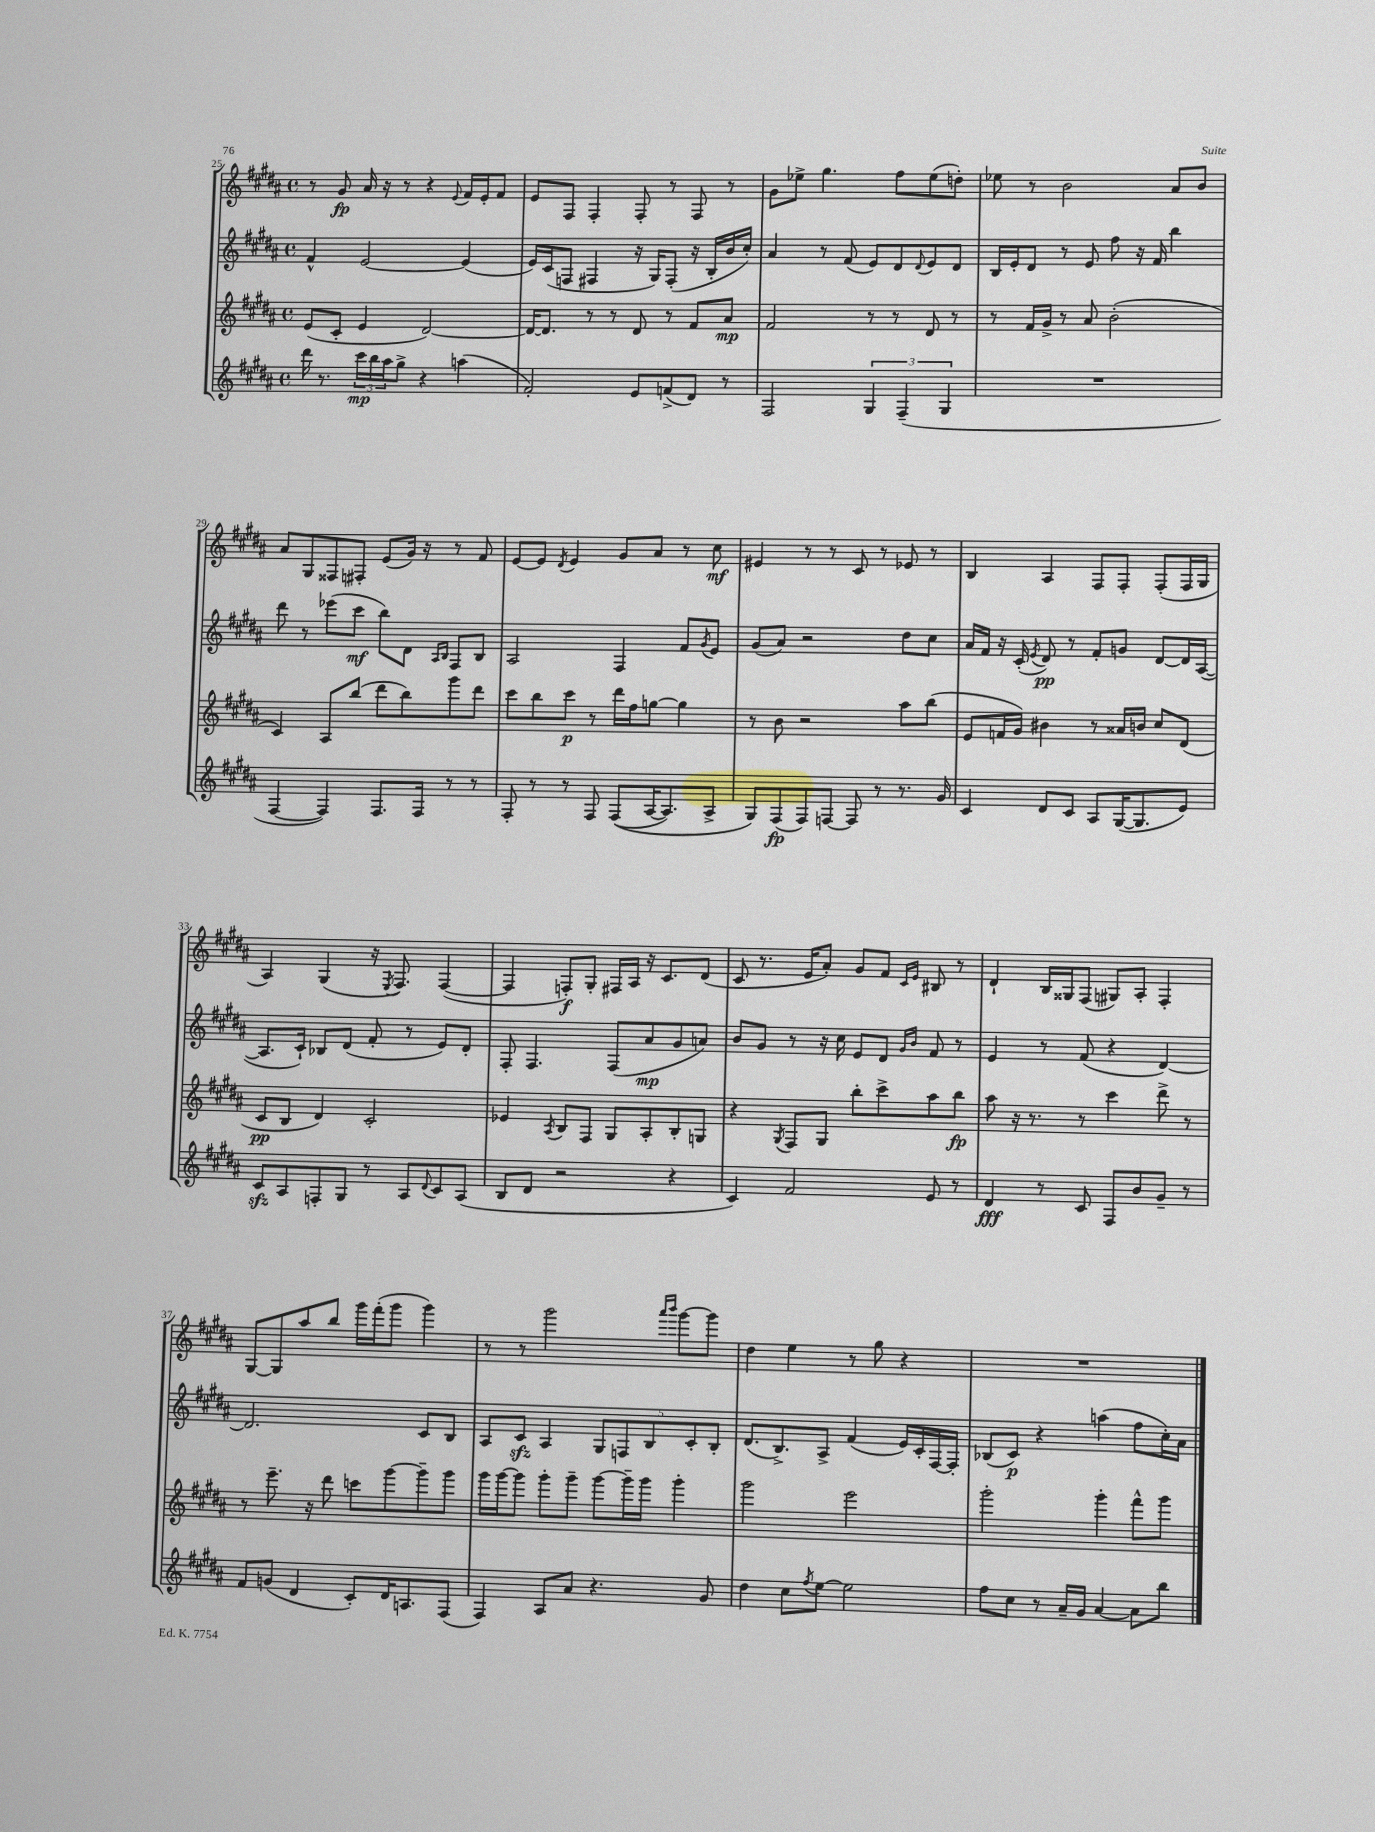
<<
\new StaffGroup <<
\new Staff = "s0" {
    \clef treble \key b \major \defaultTimeSignature \time 4/4
    r8 gis'8\fp ais'16 r16 r8 r4 \appoggiatura { e'8 } fis'16 e'16-. fis'8 |
    e'8 fis8 fis4-. fis8-. r8 fis8 r8 |
    gis'8 ees''8-> gis''4. fis''8 ees''8( d''8-.) |
    ees''8 r8 b'2 ais'8 b'8 |
    ais'8 gis8 fisis8 fis8-. e'8( gis'16) r16 r8 fis'8 |
    e'8~ e'8 \acciaccatura { dis'8 } e'4 gis'8 ais'8 r8 cis''8\mf |
    eis'4 r8 r8 cis'8 r8 ees'8 r8 |
    b4 ais4 fis8 fis8-. fis8-.( fis16 gis16 |
    ais4) gis4( r16 \acciaccatura { e8 } fis8.) fis4~( |
    fis4 f8-.\f) gis8-. fis16 ais16 r16 cis'8. dis'8( |
    cis'8 r8. e'16 ais'8-.) gis'8 fis'8 \grace { cis'16 e'16 } bis8 r8 |
    dis'4-! b16 gisis16 fis8( gis8) ais8-. fis4-. |
    gis8~ gis8 ais''8 b''8 gis'''16 fis'''16-.( gis'''8 gis'''4) |
    r8 r8 gis'''2 \grace { ais'''16 b'''16 } gis'''8~ gis'''8 |
    dis''4 e''4 r8 gis''8 r4 |
    R1 \bar "|." |
}
\new Staff = "s1" {
    \clef treble \key b \major \defaultTimeSignature \time 4/4
    fis'4-^ e'2~ e'4( |
    e'16) cis'16( f8 fis4 r16 gis16) fis8-.( r16 b16-. b'16 cis''16-.) |
    ais'4 r8 fis'8( e'8) dis'8 \appoggiatura { dis'8 } e'8 dis'8 |
    b16 e'16-. dis'8 r8 e'8 fis''8 r16 fis'16 b''4 |
    dis'''8 r8 ees'''8( cis'''8\mf b''8) dis'8 \grace { ais16 b16 } fis8 b8 |
    ais2 fis4 fis'8 \acciaccatura { gis'8 } e'8 |
    gis'8( ais'8) r2 dis''8 cis''8 |
    ais'16 fis'16 r16 cis'16-.( \acciaccatura { e'8 } dis'8\pp) r8 fis'8-. g'8 dis'8~ dis'16 ais16~( |
    ais8. cis'16-!) bes8 dis'8( fis'8-. r8 e'8) dis'8-. |
    fis8-. fis4. fis8( ais'8\mp gis'8 a'8) |
    b'8 gis'8 r8 r16 cis''16 e'8 dis'8 \grace { gis'16 b'16 } fis'8 r8 |
    e'4 r8 fis'8( r4 dis'4~) |
    dis'2. cis'8 b8 |
    ais8 cis'8\sfz ais4 \tuplet 5/4 { gis8 f8 b8 cis'8-. b8-. } |
    dis'8.( b8.->) ais8-> fis'4( e'16) cis'16-. fis16~ fis16-. |
    bes8( cis'8\p) r4 a''4( fis''8 cis''16-.) ais'16 \bar "|." |
}
\new Staff = "s2" {
    \clef treble \key b \major \defaultTimeSignature \time 4/4
    e'8( cis'8-. e'4 dis'2~) |
    dis'16~ dis'8. r8 r8 dis'8 r8 fis'8 ais'8\mp |
    fis'2 r8 r8 dis'8 r8 |
    r8 fis'16 gis'16-> r8 ais'8 b'2-.( |
    cis'4) ais8 b''8( dis'''8 b''8) gis'''8 dis'''8 |
    cis'''8 b''8 cis'''8\p r8 dis'''16 fis''16 g''8~ g''4 |
    r8 b'8 r2 ais''8 b''8( |
    e'8 f'16 gis'16) bis'4 r8 aisis'16 b'16 cis''8 dis'8( |
    cis'8\pp b8 dis'4) cis'2-. |
    ees'4 \acciaccatura { ais8 } b8 fis8 gis8 ais8-. b8-. g8 |
    r4 \acciaccatura { gis8 } fis8 gis8 b''8-. cis'''8-> ais''8 b''8\fp |
    ais''8 r16 r8. r8 cis'''4 dis'''8-> r8 |
    r8 e'''8.-- r16 dis'''8 c'''8 gis'''8~ gis'''8-- gis'''8 |
    gis'''16 gis'''16~ gis'''8 gis'''8-. gis'''8-- gis'''8~ gis'''16-- gis'''16 gis'''4-. |
    gis'''2 e'''2 |
    gis'''2-. gis'''4-. fis'''8-^ gis'''8 \bar "|." |
}
\new Staff = "s3" {
    \clef treble \key b \major \defaultTimeSignature \time 4/4
    dis'''16 r8. \tuplet 3/2 { cis'''16\mp b''16 ais''16 } gis''8-> r4 a''4( |
    fis'2-.) e'8 f'8->( dis'8) r8 |
    fis2 \tuplet 3/2 { gis4 fis4--( gis4 } |
    R1 |
    fis4~ fis4) fis8. fis16 r8 r8 |
    fis8-. r8 r8 fis8 fis8(\( ais16~ ais8.) ais8-> |
    gis8\) fis8\fp( fis8) f8~ f8 r8 r8. gis'16 |
    cis'4 dis'8 cis'8 ais8 gis16~( gis8. e'8) |
    cis'8\sfz ais8 f8-. gis8 r8 ais8 \appoggiatura { dis'8 } cis'8 ais8( |
    b8 dis'8 r2 r4 |
    cis'4) fis'2 e'8 r8 |
    dis'4\fff r8 cis'8 fis8 b'8 gis'8-- r8 |
    fis'8 g'8( dis'4 cis'8-.) dis'16 a8. fis8( |
    fis4) ais8 ais'8 r4. gis'8 |
    dis''4 cis''8 \acciaccatura { fis''8 } e''8~ e''2 |
    fis''8 cis''8 r8 ais'16-- gis'16 ais'4~ ais'8 b''8 \bar "|." |
}
>>
>>
\layout { \context { \Score currentBarNumber = #25 } }
